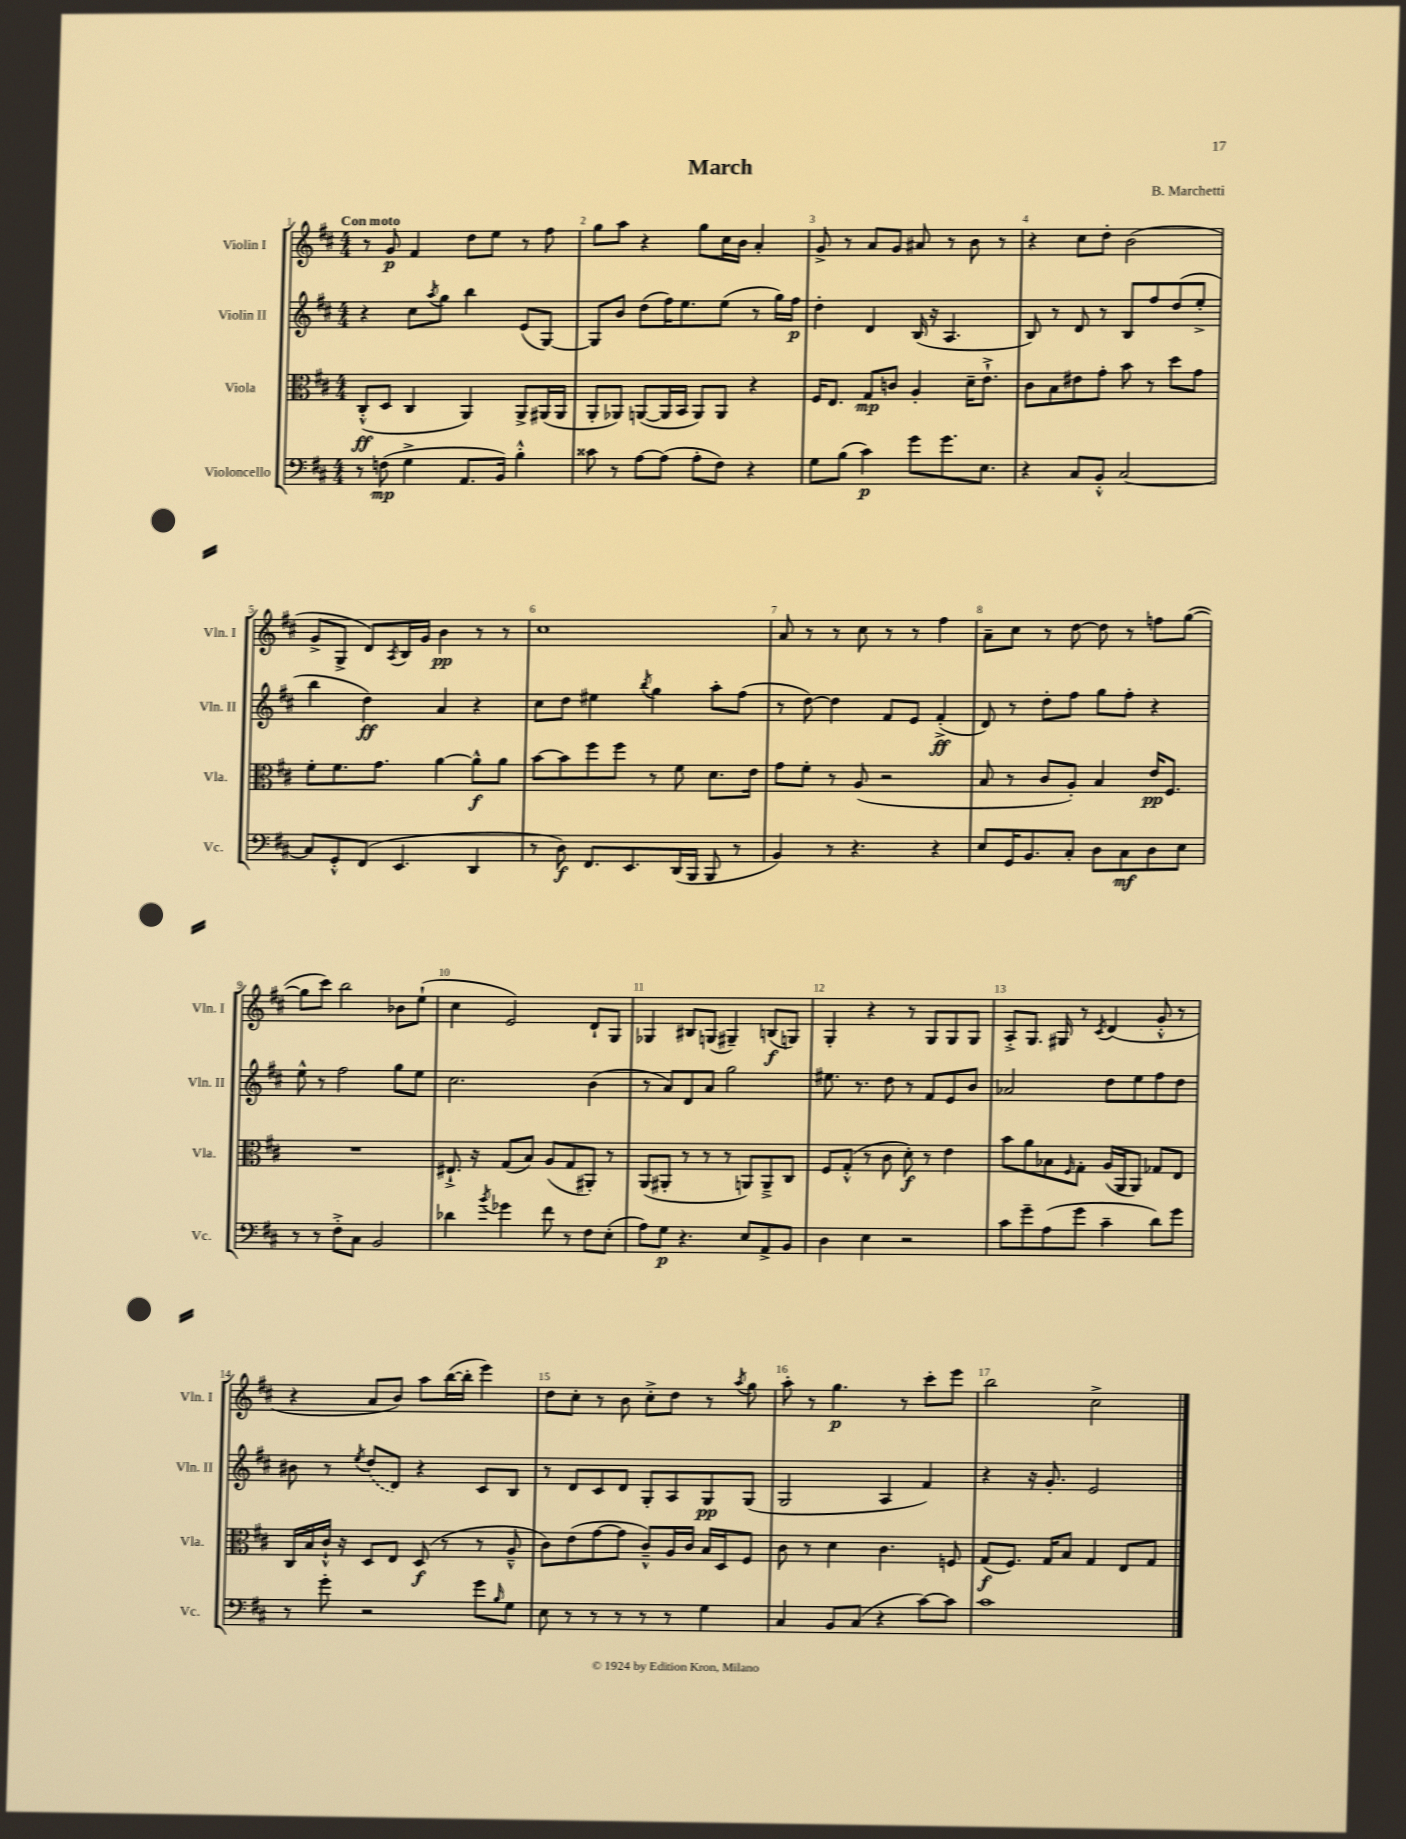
\header { title = "March" composer = "B. Marchetti" }
<<
\new StaffGroup <<
\new Staff = "s0" \with { instrumentName = "Violin I" shortInstrumentName = "Vln. I" } {
    \clef treble \key d \major \numericTimeSignature \time 4/4 \tempo "Con moto"
    r8 g'8\p fis'4 d''8 e''8 r8 fis''8 |
    g''8 a''8 r4 g''8 cis''16 b'16 a'4-. |
    g'8-> r8 a'8 g'8 ais'8 r8 b'8 r8 |
    r4 cis''8 d''8-. b'2( |
    g'8-> g8-> d'8) \acciaccatura { a8 } b16 g'16 b'4\pp r8 r8 |
    cis''1 |
    a'8 r8 r8 cis''8 r8 r8 fis''4 |
    a'8-- cis''8 r8 d''8~ d''8 r8 f''8 g''8~( |
    g''8 cis'''8) b''2 bes'8 e''8-!( |
    cis''4 e'2) d'8-! g8 |
    ges4 bis8 g8( gis4--) b8\f( g8) |
    g4-. r4 r8 g8 g8 g8 |
    a8-.-> g8. gis16 r8 \acciaccatura { cis'8 } d'4( g'8-.-^ r8 |
    r4 a'8 b'8) a''8 b''16~( b''16-. e'''4) |
    d''8 cis''8-. r8 b'8 cis''8-.-> d''8 r8 \acciaccatura { a''8 } g''8 |
    a''8-. r8 g''4.\p r8 cis'''8-. e'''8 |
    b''2 cis''2-> \bar "|." |
}
\new Staff = "s1" \with { instrumentName = "Violin II" shortInstrumentName = "Vln. II" } {
    \clef treble \key d \major \numericTimeSignature \time 4/4
    r4 cis''8 \acciaccatura { a''8 } g''8 b''4 e'8( g8~) |
    g8 b'8 d''8( fis''16) e''8. e''8( r8 g''16) fis''16\p |
    d''4-. d'4 b16( r16 a4. |
    b8) r8 d'8 r8 b8 fis''8 d''8( e''8-.-> |
    b''4 d''4\ff) a'4 r4 |
    cis''8 d''8 eis''4 \acciaccatura { b''8 } g''4 a''8-. fis''8( |
    r8 d''8~) d''4 fis'8 e'8 fis'4-.->\ff( |
    d'8) r8 d''8-. fis''8 g''8 fis''8-. r4 |
    e''8-^ r8 fis''2 g''8 e''8 |
    cis''2. b'4( |
    r8 a'8) d'8 a'8 g''2 |
    eis''8. r8. d''8 r8 fis'8 e'8 b'8 |
    aes'2 d''8 e''8 fis''8 d''8 |
    bis'8 r8 \acciaccatura { e''8 } \once \slurDashed d''8( d'8) r4 cis'8 b8 |
    r8 d'8 cis'8 d'8 g8-. a8 g8\pp g8( |
    g2 a4 fis'4) |
    r4 r16 g'8.-. e'2 \bar "|." |
}
\new Staff = "s2" \with { instrumentName = "Viola" shortInstrumentName = "Vla." } {
    \clef alto \key d \major \numericTimeSignature \time 4/4
    cis8-.-^\ff( d8 cis4 a,4) a,8-> ais,16( ais,16 |
    a,8-. aes,8) a,8~( a,16 b,16 a,8) a,8 r4 |
    fis16 e8. g8\mp c'8 a4-. d'16-- e'8.-!-> |
    cis'8 b8 eis'8 g'8-. b'8 r8 d''8 g'8 |
    fis'8-. fis'8. g'8. a'4~ a'8-^\f a'8 |
    b'8~ b'8 fis''8 fis''8 r8 fis'8 d'8. e'16 |
    g'8 fis'8-. r8 a8( r2 |
    b8 r8 cis'8 a8-.) b4 e'16\pp fis8. |
    R1 |
    eis8.-!-> r16 g8( b8) a8( g8 ais,8-.) r8 |
    a,8( ais,8-. r8 r8 r8 a,8) a,8---> cis8 |
    fis8 g8-.-^( r8 cis'8 d'8-.\f) r8 e'4 |
    b'8 a'8 bes8 \grace { fis16 } g8-. a16( a,16 a,8) ges8 e8 |
    cis16 b16 cis'16-!-^ r16 d8 e8 d8\f( r8 r8 a8---^ |
    cis'8) e'8( g'8~ g'8 cis'8---^) a16 cis'16 b16 d16 fis8 |
    cis'8 r8 d'4 cis'4. f8 |
    g8\f( fis8.) g16 b8 g4 e8 g8 \bar "|." |
}
\new Staff = "s3" \with { instrumentName = "Violoncello" shortInstrumentName = "Vc." } {
    \clef bass \key d \major \numericTimeSignature \time 4/4
    r8 f8\mp( g4-> a,8. b,16) b4-.-^ |
    cisis'8 r8 a8~ a8( a8-. fis8) r4 |
    g8 b8( cis'4\p) g'8 g'8. e8. |
    r4 cis8 b,8-.-^ cis2~ |
    cis8 g,8-.-^ fis,8( e,4. d,4 |
    r8 d8\f) fis,8. e,8. d,16( b,,16 b,,8 r8 |
    b,4) r8 r4. r4 |
    e8 g,16 b,8. cis8-. d8 cis8\mf d8 e8 |
    r8 r8 fis8-.-> cis8 b,2 |
    des'4 \acciaccatura { b'8 } ges'4 fis'8 r8 fis8 e8-.( |
    a8) g8\p r4. e8 a,8-> b,8 |
    d4 e4 r2 |
    cis'8 g'8-- a8( g'8 cis'4-- d'8) g'8 |
    r8 g'8-. r2 g'8 \grace { b16 } g8 |
    e8 r8 r8 r8 r8 r8 g4 |
    cis4 b,8 cis8( r4 cis'8~) cis'8 |
    cis'1 \bar "|." |
}
>>
>>
\layout { \context { \Score \override BarNumber.break-visibility = ##(#f #t #t) barNumberVisibility = #all-bar-numbers-visible } }
